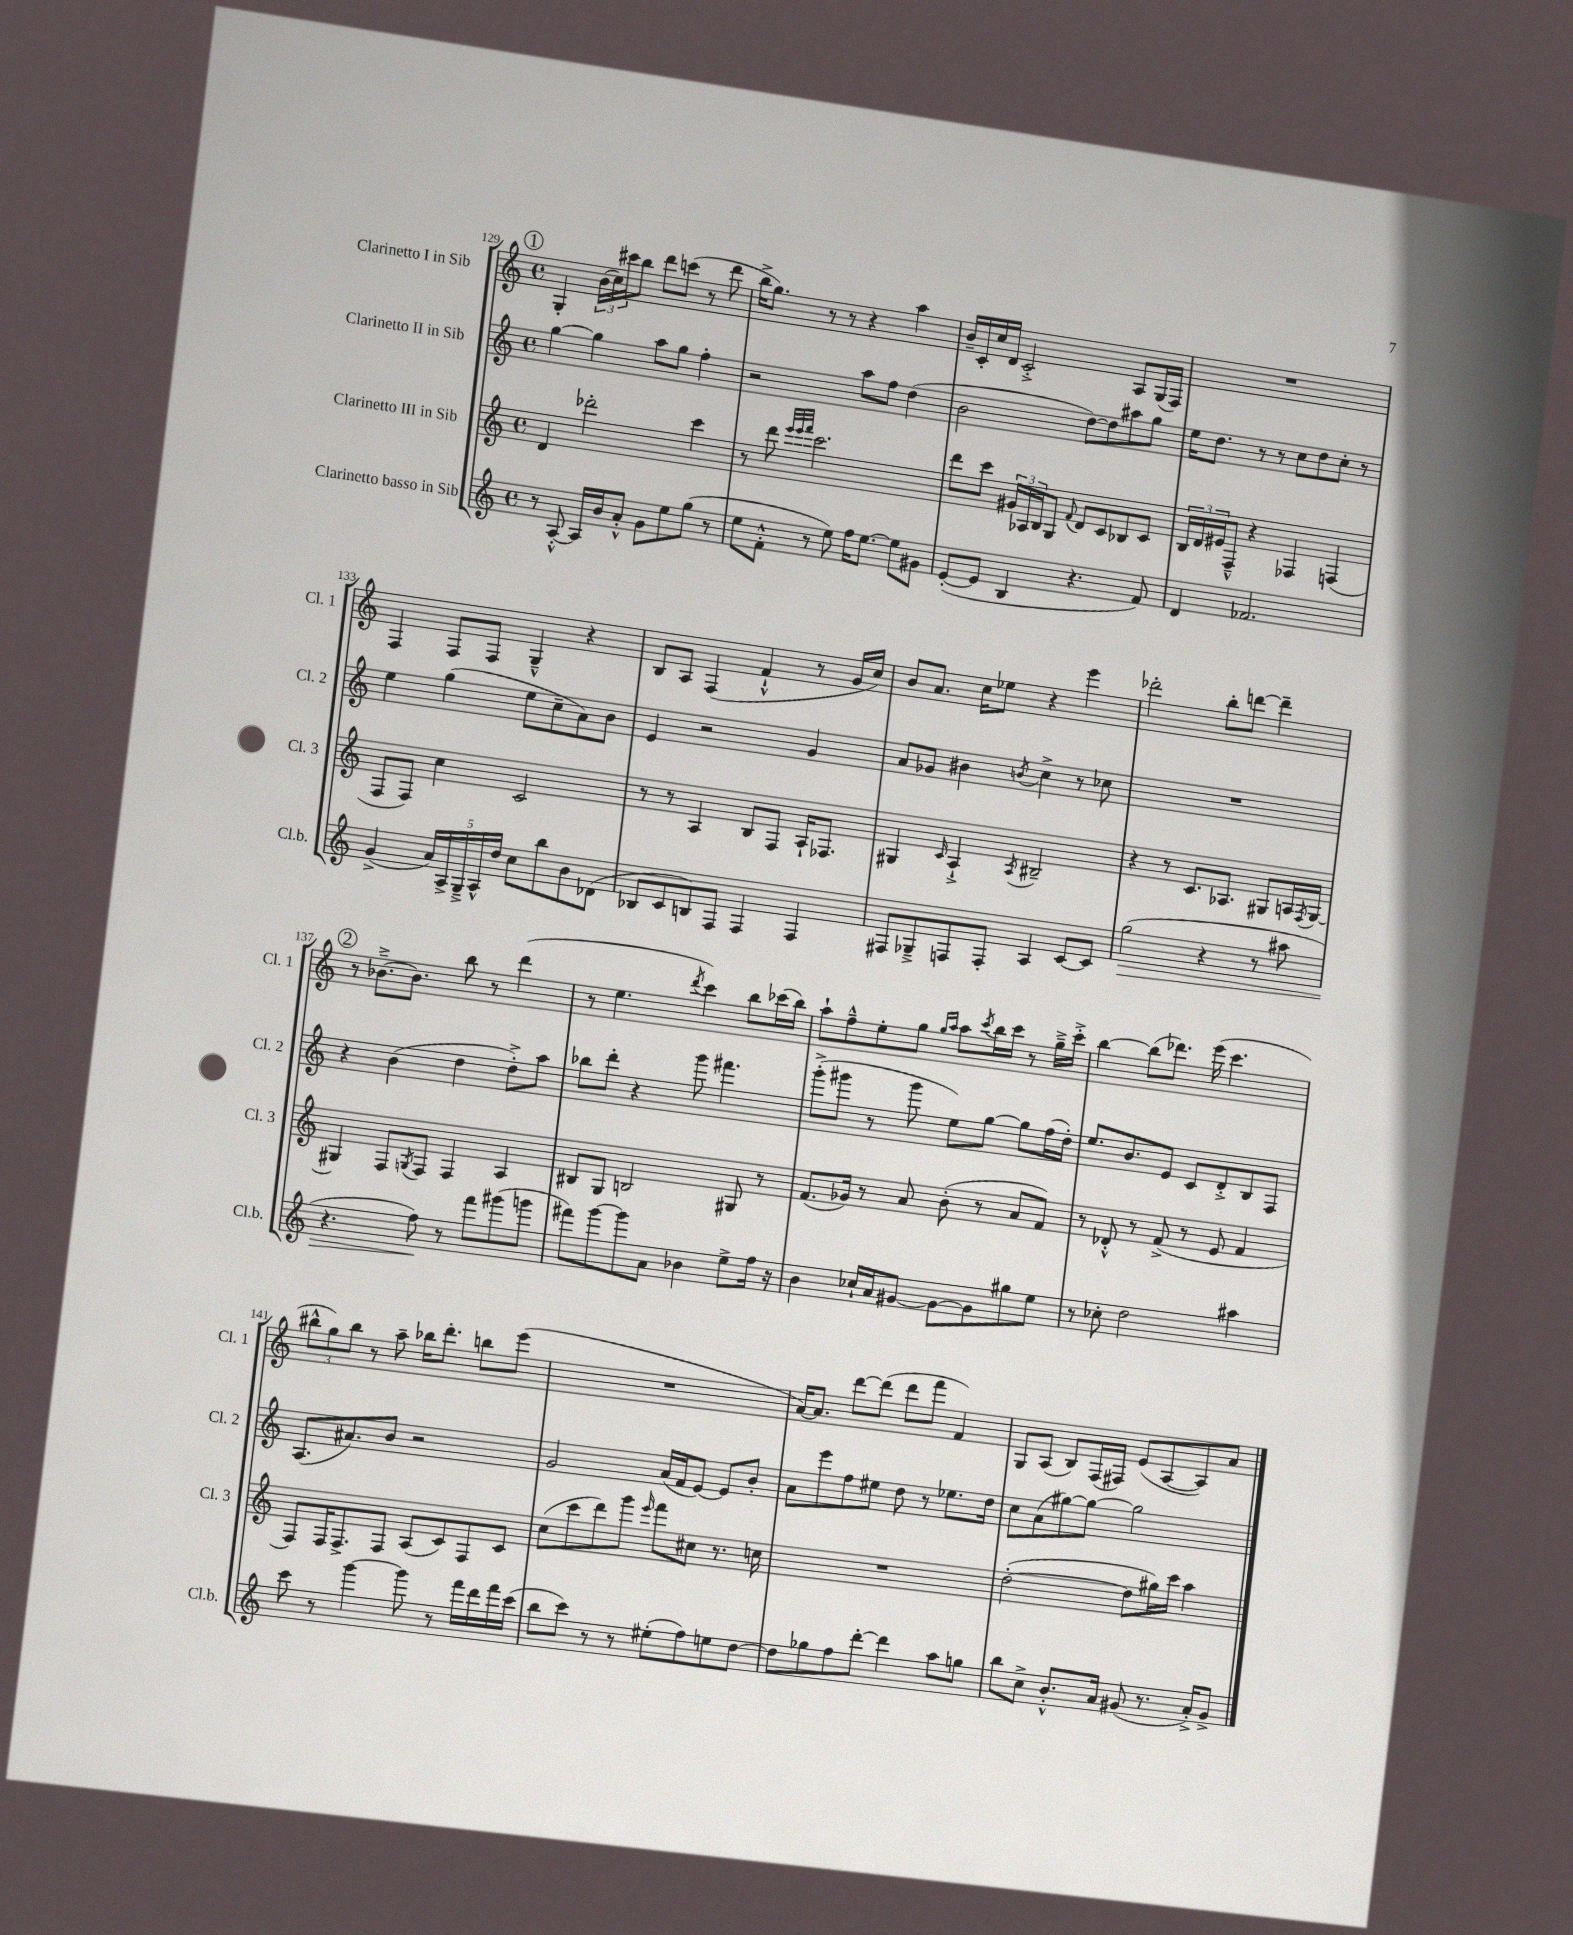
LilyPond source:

<<
\new StaffGroup <<
\new Staff = "s0" \with { instrumentName = "Clarinetto I in Sib" shortInstrumentName = "Cl. 1" } {
    \clef treble \key c \major \defaultTimeSignature \time 4/4
    \mark \markup { \circle "1" } g4-. \tuplet 3/2 { b'16( c''16) cis'''16 } b''8 d'''8 c'''8( r8 d'''8 |
    b''16-> g''8.) r8 r8 r4 a''4 |
    b'16-- c'16-. c''16 d'16 c'2-.-> a8 g16( f16) |
    R1 |
    f4 f8 f8 g4---^ r4 |
    b8 a8 f4( f'4-!-^ r8 g'16 c''16) |
    b'8 a'8. c''16 ees''8 r4 e'''4 |
    des'''2-. b''8-. d'''8~ d'''4-- |
    \mark \markup { \circle "2" } r8 bes'8.~---> bes'8. b''8 r8 d'''4( |
    r8 e''4. \acciaccatura { d'''8 } c'''4) b''8 ces'''16( b''16) |
    a''8-! f''8---^ e''8-. g''8 \grace { g''16 a''16 } a''8 \acciaccatura { c'''8 } b''16 c'''16 r8 g''16---> c'''16-.-> |
    b''4~ b''8( des'''8.) e'''16( c'''4. |
    \tuplet 3/2 { bis''8-^ g''8) bis''8 } r8 a''8-- bes''16 d'''8.-. b''8 e'''8( |
    R1 |
    a'16~) a'8. d'''8~ d'''8( d'''8 f'''8 f'4) |
    g8 a8( b8) f16( fis16) e'8( a8~ a8) a'8 \bar "|." |
}
\new Staff = "s1" \with { instrumentName = "Clarinetto II in Sib" shortInstrumentName = "Cl. 2" } {
    \clef treble \key c \major \defaultTimeSignature \time 4/4
    \mark \markup { \circle "1" } g''4~ g''4 a''8 g''8 f''4-. |
    r2 a''8 f''8 d''4( |
    b'2 d''8~) d''8 ais''8 g''8 |
    e''16 d''8. r8 r8 c''8 d''8 c''8-. r8 |
    e''4 g''4( e''8 c''8-- a'8) b'8 |
    e'4 r2 g'4 |
    a'8 ges'8 bis'4 \acciaccatura { b'8 } c''4-> r8 ces''8 |
    R1 |
    \mark \markup { \circle "2" } r4 b'4( d''4 d''8-.->) a''8 |
    bes''8 d'''8-. r4 g'''8 fis'''4. |
    g'''8-.->( gis'''8 r8 gis'''8 e''8) g''8~ g''8 f''16( d''16-.) |
    e''8. b'8. e'8 c'8 d'8-.-> b8 f8 |
    a8.( ais'8.) b'8 r2 |
    g'2 a'16( f'16 e'8~) e'8 b'8-. |
    a'8 e'''8 f''8 eis''8 d''8 r8 ees''8. d''16 |
    c''8 a'8( gis''8~) gis''8~ gis''2 \bar "|." |
}
\new Staff = "s2" \with { instrumentName = "Clarinetto III in Sib" shortInstrumentName = "Cl. 3" } {
    \clef treble \key c \major \defaultTimeSignature \time 4/4
    \mark \markup { \circle "1" } d'4 des'''2-. c'''4 |
    r8 d'''8 \grace { e'''32 e'''32 f'''32 } c'''2. |
    d'''8 c'''8 \tuplet 3/2 { gis'16 aes16 b16 } g8 \appoggiatura { f'8 } d'8 c'8 bes8 c'8 |
    \tuplet 3/2 { b16 d'16 eis'16 } f8---^ r4 fes4 f4( |
    f8 f8) c''4 c'2 |
    r8 r8 a4 b8 f8 a16-! fes8. |
    gis4 \grace { c'16 } a4-!-> \acciaccatura { a8 } bis2-- |
    r4 r8 c'8. aes8. gis8 a16 \acciaccatura { f8 } gis16~ |
    \mark \markup { \circle "2" } gis4 f8 \acciaccatura { g8 } f8 f4 a4 |
    bis8 g8 b2 gis8 r8 |
    f'8.( ges'16) r8 a'8 b'8-.( r8 a'8 f'8) |
    r8 des'8-.-^ r8 f'8->( r8 e'8 f'4 |
    f8) f16 f8.-> f8 a8( c'8) f8 c'8 |
    c''8( c'''8 d'''8) g'''8 \grace { e'''16 } f'''8 cis''8 r8. c''16 |
    R1 |
    d''2~-.( d''8 gis''16) c'''16 a''4 \bar "|." |
}
\new Staff = "s3" \with { instrumentName = "Clarinetto basso in Sib" shortInstrumentName = "Cl.b." } {
    \clef treble \key c \major \defaultTimeSignature \time 4/4
    \mark \markup { \circle "1" } r8 a8~-.-^ a16 b'16 a'8-.-^ g'8 e''8 g''8( r8 |
    e''8 f'8-.-^ r8 e''8) f''16 e''8.~ e''8 gis'8 |
    e'8~-.( e'8 b4 r4. f'8) |
    d'4 fes'2. |
    g'4->( \tuplet 5/4 { a'16) a16-> g16---> a16-^ d''16 } c''8 b''8 b'8 des'8( |
    bes8 c'8 b8) f8 f4 f4 |
    fis8 ges8---> f8 f8-. a4 c'8~ c'8 |
    g''2\>( r4 r8 ais''8 |
    \mark \markup { \circle "2" } r4. f''8\!) r8 f'''8 gis'''8( g'''8 |
    fis'''8) g'''8~ g'''8 a'8 bes'4 e''8-> f''16 r16 |
    b'4 ces''16-! a'16 gis'8~ gis'8~ gis'8 gis''8 e''8 |
    r8 ces''8-. d''2 ais''4 |
    c'''8 r8 g'''4~ g'''8 r8 f'''16 d'''16 f'''16 c'''16( |
    b''8 c'''8) r8 r8 eis''8-.( f''8) e''8 d''8~ |
    d''8 ges''8 f''8 d'''8~-. d'''4 a''8 g''8 |
    b''8 c''8-> b'8.-.-^ a'16 gis'8( r8. a'16-.->) gis'8-> \bar "|." |
}
>>
>>
\layout { \context { \Score currentBarNumber = #129 } }
